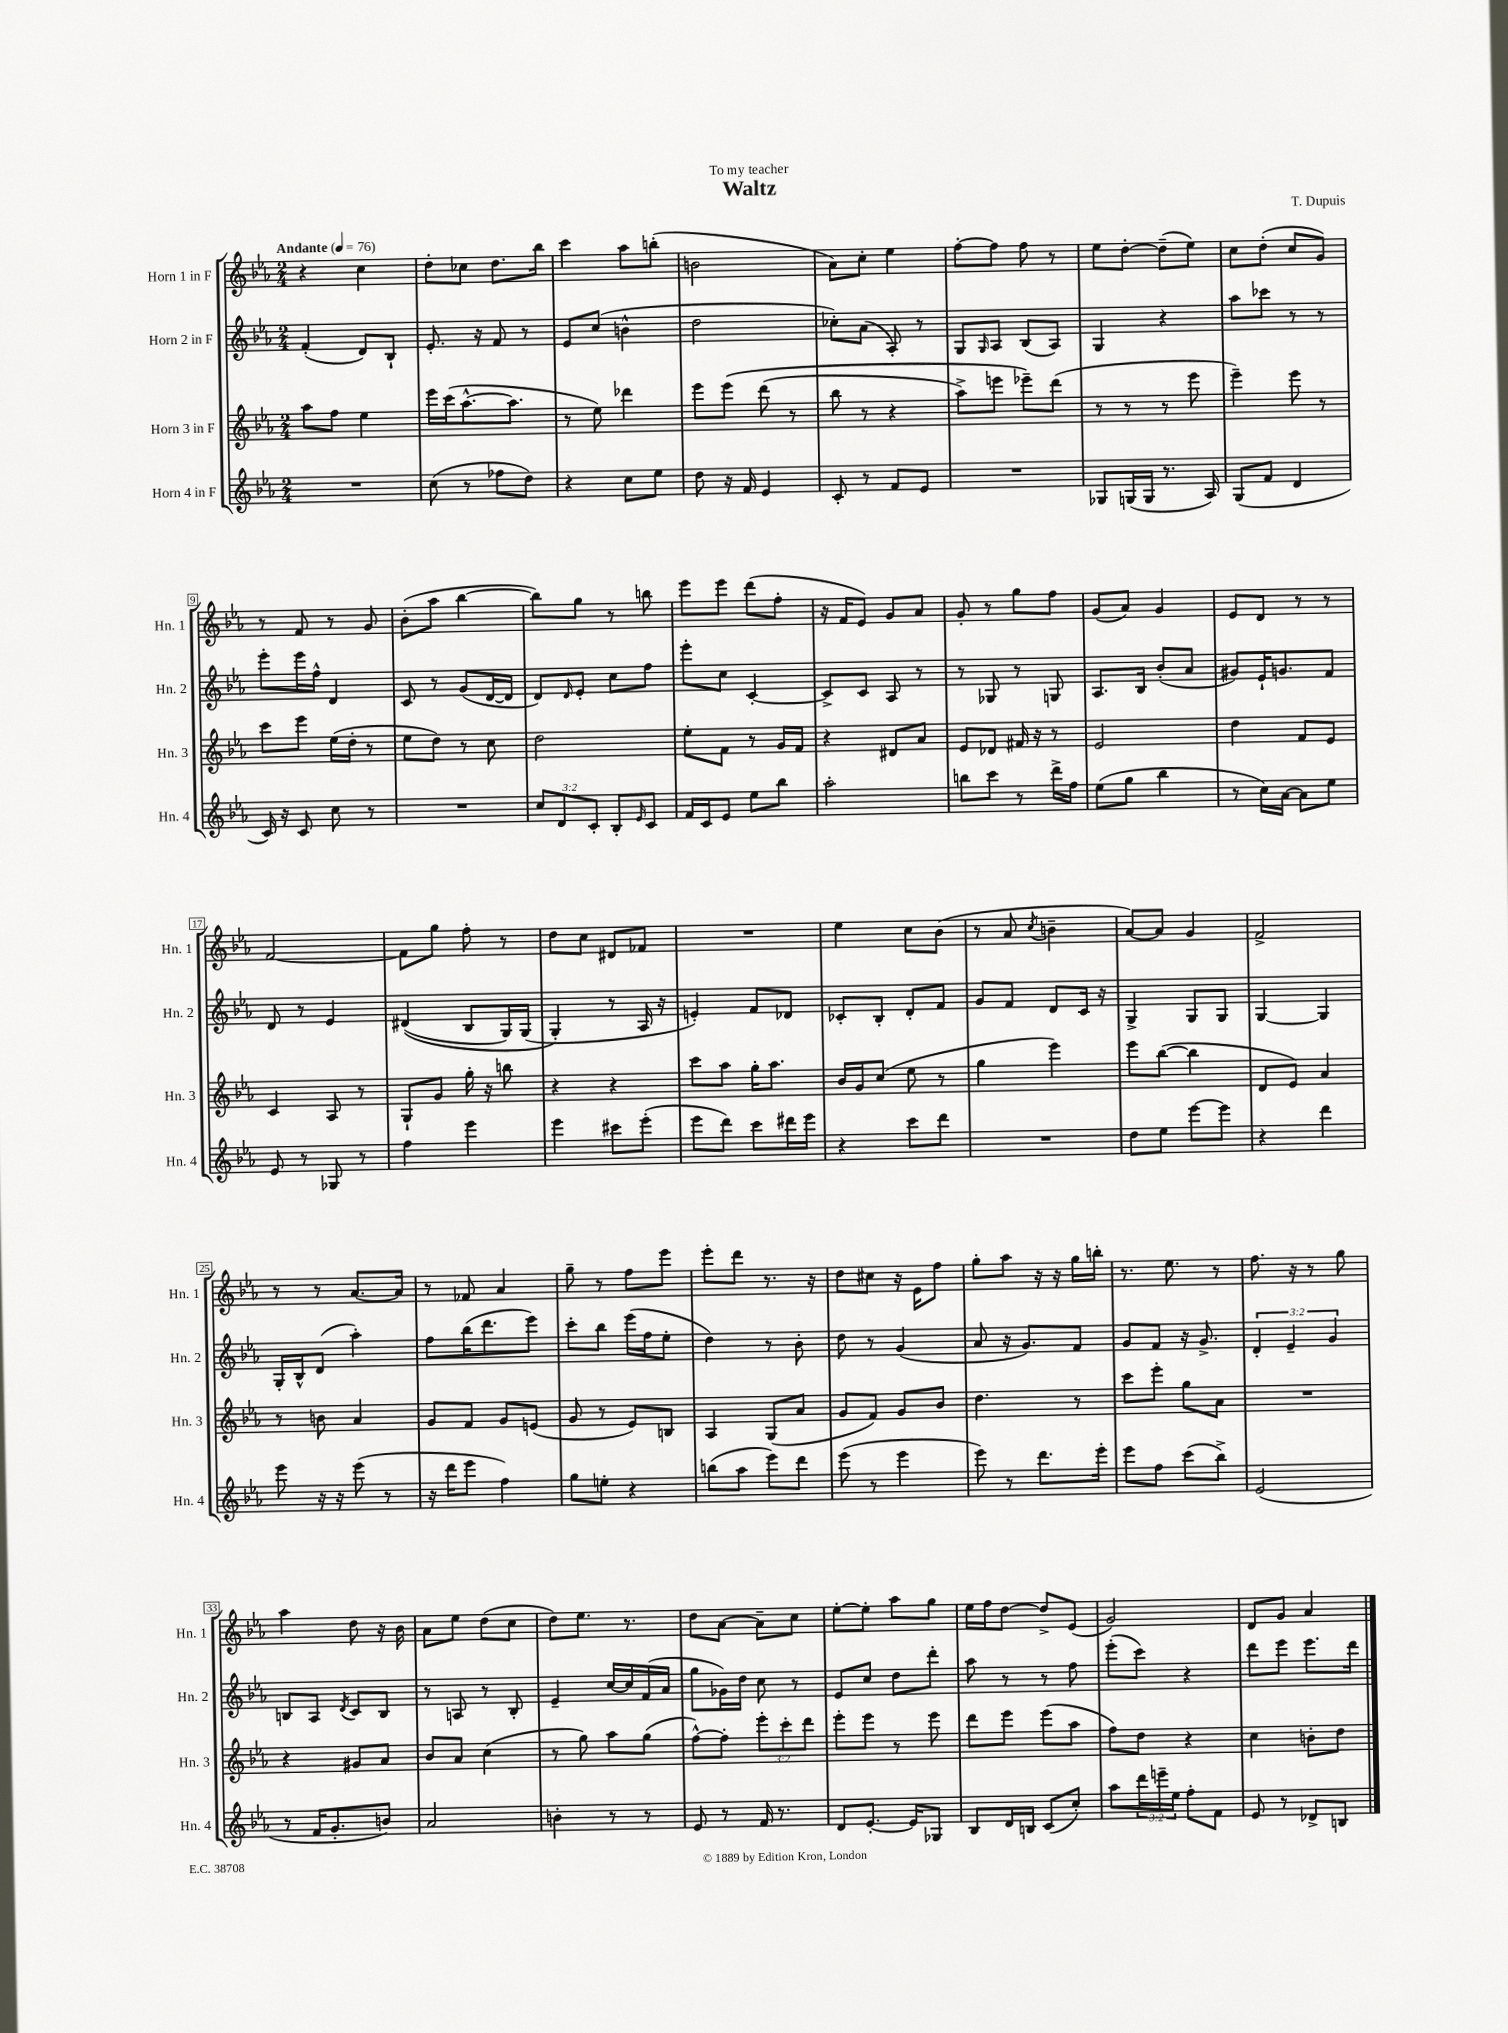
\header { title = "Waltz" composer = "T. Dupuis" dedication = "To my teacher" }
<<
\new StaffGroup <<
\new Staff = "s0" \with { instrumentName = "Horn 1 in F" shortInstrumentName = "Hn. 1" } {
    \clef treble \key ees \major \numericTimeSignature \time 2/4 \tempo "Andante" 4 = 76
    r4 c''4 |
    d''8-. ces''8 d''8. bes''16 |
    c'''4 aes''8 b''8-.( |
    b'2 |
    aes'8) c''8-. ees''4 |
    f''8~-. f''8 f''8 r8 |
    ees''8 d''8~-. d''8--( ees''8) |
    c''8 d''8-.( c''8 g'8) |
    r8 f'8 r8 g'8 |
    bes'8-.( aes''8 bes''4~ |
    bes''8) g''8 r8 b''8 |
    ees'''8 ees'''8 d'''8( f''8-. |
    r16 f'16 ees'8) g'8 aes'8 |
    g'8-. r8 g''8 f''8 |
    g'8( aes'8) g'4 |
    ees'8 d'8 r8 r8 |
    f'2~ |
    f'8 g''8 f''8-. r8 |
    d''8 c''8 dis'8 fes'8 |
    R2 |
    ees''4 c''8 bes'8( |
    r8 aes'8 \acciaccatura { c''8 } b'4-- |
    aes'8~) aes'8 g'4 |
    f'2-> |
    r8 r8 aes'8.~ aes'16 |
    r8 fes'8 aes'4 |
    g''8-- r8 f''8 ees'''8 |
    ees'''8-. d'''8 r8. r16 |
    d''8 cis''8 r16 ees'16 f''8 |
    g''8-. aes''8 r16 r16 g''16 b''16-. |
    r8. ees''8. r8 |
    f''8. r16 r8 g''8 |
    aes''4 d''8 r16 bes'16 |
    aes'8 ees''8 d''8( c''8 |
    d''8) ees''8. r8. |
    d''8 aes'8~ aes'8-- c''8 |
    ees''8~-. ees''8-. aes''8 g''8 |
    ees''16 f''16 d''8~ d''8-> ees'8( |
    g'2) |
    d'8 g'8 aes'4 \bar "|." |
}
\new Staff = "s1" \with { instrumentName = "Horn 2 in F" shortInstrumentName = "Hn. 2" } {
    \clef treble \key ees \major \numericTimeSignature \time 2/4 \override Staff.TupletNumber.text = #tuplet-number::calc-fraction-text
    f'4-.( d'8) bes8-! |
    ees'8.-. r16 f'8 r8 |
    ees'8 c''8( b'4-^ |
    d''2 |
    ces''8-.) aes'8( aes8-.) r8 |
    g8 \grace { g16 } aes8 bes8( aes8) |
    g4 r4 |
    aes''8 ces'''8 r8 r8 |
    ees'''8-. ees'''16 f''16-^ d'4 |
    c'8 r8 g'8( d'16~ d'16 |
    d'8) \grace { d'16 } ees'8-. c''8 f''8 |
    ees'''8-. c''8 c'4~-. |
    c'8-> c'8 aes8 r8 |
    r8 ges8 r8 g8 |
    aes8. bes16 bes'8-.( aes'8 |
    gis'8) ees'16-! g'8. f'8 |
    d'8 r8 ees'4 |
    dis'4(\( bes8 g16) g16( |
    g4-.\) r8 aes16 r16 |
    e'4-.) f'8 des'8 |
    ces'8-. bes8-. d'8-. f'8 |
    g'8 f'8 d'8 c'16 r16 |
    g4-> g8 g8 |
    g4~ g4 |
    g16-. bes16-^ d'8( aes''4-.) |
    f''8 bes''16( d'''8. ees'''8) |
    c'''8-. bes''8 ees'''16( f''16 ees''8-. |
    d''4) r8 bes'8-. |
    d''8 r8 g'4( |
    aes'8 r16 g'8.) f'8 |
    g'8 f'8 r16 g'8.-> |
    \tuplet 3/2 { d'4-. ees'4-- g'4 } |
    b8 aes8 \acciaccatura { d'8 } c'8 b8 |
    r8 a8 r8 bes8-. |
    ees'4-- c''16~ c''16 f'16( aes'16 |
    g''8 ges'16) d''16 c''8 r8 |
    ees'8 c''8 d''8 d'''8-. |
    aes''8 r8 r8 f''8 |
    ees'''8-.( c'''8) r4 |
    d'''8 ees'''8 ees'''8. d'''16 \bar "|." |
}
\new Staff = "s2" \with { instrumentName = "Horn 3 in F" shortInstrumentName = "Hn. 3" } {
    \clef treble \key ees \major \numericTimeSignature \time 2/4 \override Staff.TupletNumber.text = #tuplet-number::calc-fraction-text
    aes''8 f''8 ees''4 |
    ees'''16 c'''16( aes''8.~-^ aes''8. |
    r8 ees''8) des'''4 |
    ees'''8 ees'''8\( d'''8( r8 |
    bes''8 r8 r4 |
    aes''8->) e'''8 ees'''8--\) d'''8( |
    r8 r8 r8 ees'''8 |
    ees'''4--) ees'''8 r8 |
    c'''8 ees'''8 ees''16( d''16-. r8 |
    ees''8 d''8) r8 c''8 |
    d''2 |
    ees''8-. f'8 r8 g'16 f'16 |
    r4 dis'8 aes'8 |
    ees'8 des'8 fis'16 r16 r8 |
    ees'2 |
    d''4 f'8 ees'8 |
    c'4 aes8 r8 |
    g8-! g'8 g''16-. r16 b''8 |
    r4 r4 |
    c'''8 aes''8 g''16-. aes''8. |
    bes'16 g'16 c''8( ees''8 r8 |
    g''4 ees'''4) |
    ees'''8 bes''8~( bes''4 |
    d'8 ees'8) aes'4 |
    r8 b'8 aes'4 |
    g'8 f'8 g'8 e'8( |
    g'8 r8 ees'8) b8 |
    aes4 g8( aes'8 |
    g'8 f'8) g'8 bes'8 |
    d''4. r8 |
    c'''8 ees'''8-. g''8 aes'8 |
    R2 |
    r4 gis'8 aes'8 |
    bes'8 aes'8 c''4( |
    r8 g''8) aes''8 g''8( |
    f''8~-^) f''8-. \tuplet 3/2 { ees'''8-. c'''8-. d'''8 } |
    ees'''8-. ees'''8 r8 ees'''8 |
    d'''8 ees'''8 ees'''8( aes''8 |
    f''8) d''8 r4 |
    c''4 b'8-. d''8 \bar "|." |
}
\new Staff = "s3" \with { instrumentName = "Horn 4 in F" shortInstrumentName = "Hn. 4" } {
    \clef treble \key ees \major \numericTimeSignature \time 2/4 \override Staff.TupletNumber.text = #tuplet-number::calc-fraction-text
    R2 |
    c''8( r8 fes''8 d''8) |
    r4 c''8 ees''8 |
    d''8 r16 f'16 ees'4 |
    c'8-. r8 f'8 ees'8 |
    R2 |
    ges8 g16( g16 r8. aes16) |
    g8( f'8 d'4 |
    c'16) r16 c'8 c''8 r8 |
    R2 |
    \tuplet 3/2 { c''8 d'8 c'8-. } bes8-. \grace { ees'16 } c'8 |
    f'16 c'16 ees'8 ees''8 bes''8 |
    aes''2-. |
    b''8 c'''8 r8 d'''16-> f''16 |
    ees''8( g''8 bes''4 |
    r8 c''16) aes'16~ aes'8 ees''8 |
    ees'8 r8 ges8 r8 |
    f''4 ees'''4 |
    ees'''4 cis'''8 ees'''8-.( |
    ees'''8 d'''8) c'''8 dis'''16 ees'''16 |
    r4 c'''8 d'''8 |
    R2 |
    d''8 ees''8 ees'''8~ ees'''8 |
    r4 d'''4 |
    ees'''8 r16 r16 ees'''8( r8 |
    r16 d'''16 ees'''8 f''4) |
    g''8 e''8-. r4 |
    b''8( aes''8 ees'''8) d'''8 |
    ees'''8( r8 ees'''4 |
    ees'''8) r8 d'''8. ees'''16-. |
    ees'''8 f''8 c'''8( bes''8->) |
    ees'2( |
    r8 f'16 g'8.-. b'8) |
    aes'2 |
    b'4-. r8 r8 |
    ees'8 r8 f'16 r8. |
    d'8 ees'8.~-. ees'16 ges8 |
    bes8 d'16 b16 c'8( c''8-.) |
    aes''8 \tuplet 3/2 { d'''16 e'''16-- ees''16 } f''8-. f'8 |
    ees'8 r8 des'8-> b8 \bar "|." |
}
>>
>>
\layout { \context { \Score \override BarNumber.stencil = #(make-stencil-boxer 0.1 0.3 ly:text-interface::print) } }
